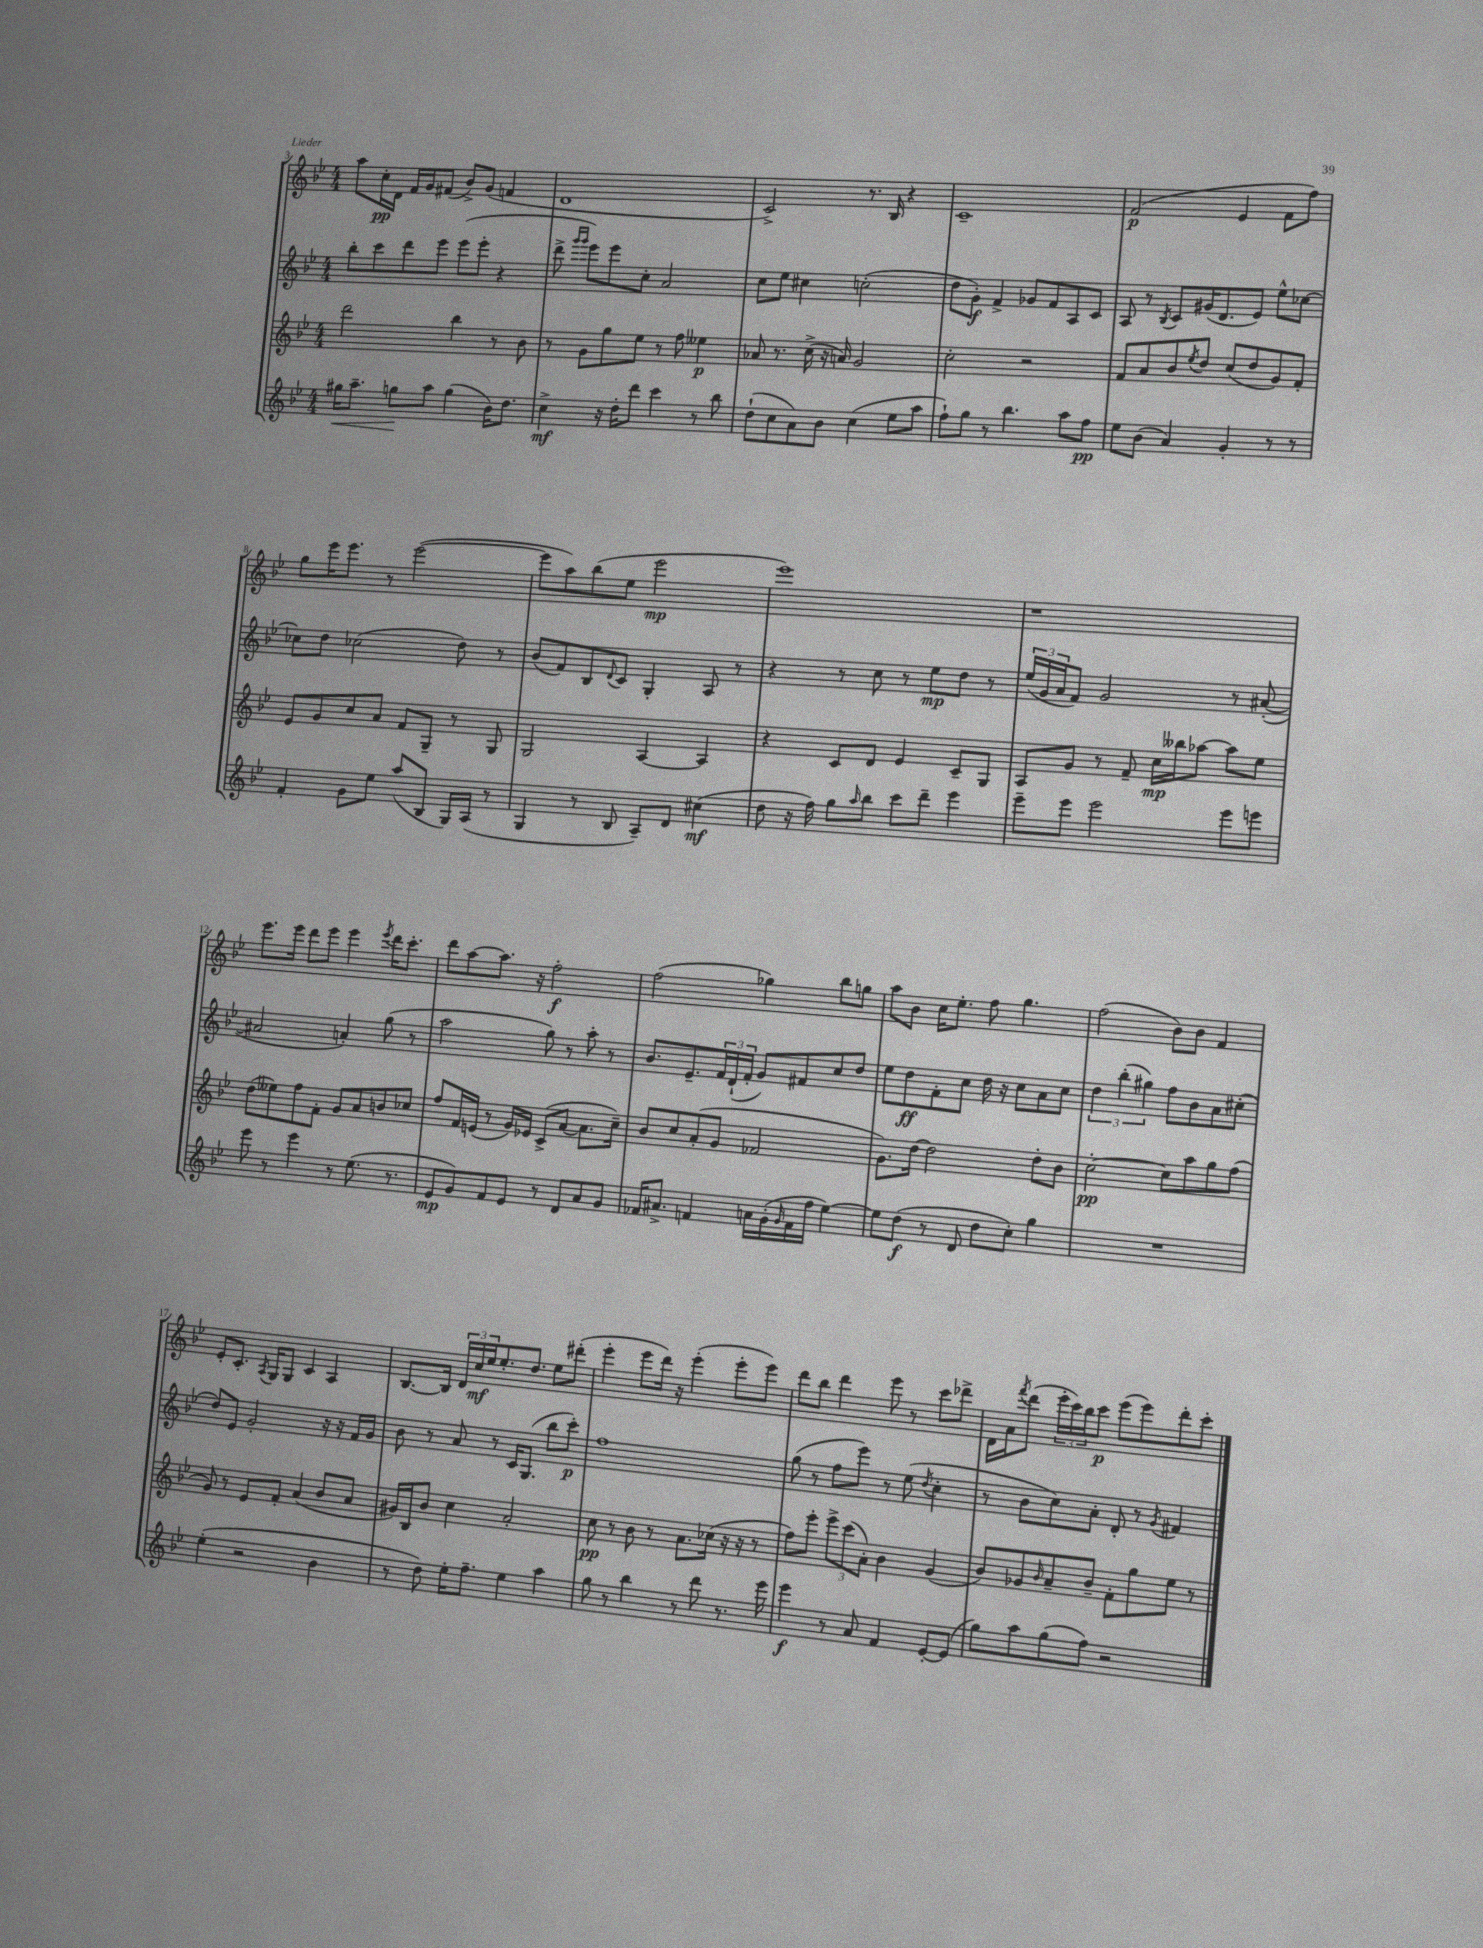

**kern	**kern	**kern	**kern
*staff4	*staff3	*staff2	*staff1
*clefG2	*clefG2	*clefG2	*clefG2
*k[b-e-]	*k[b-e-]	*k[b-e-]	*k[b-e-]
*M4/4	*M4/4	*M4/4	*M4/4
16gg#	2ddd	8bb-'	8aa
8.aa~	.	.	.
.	.	8ccc	16cc'
.	.	.	16d
8gg	.	8ddd	16f
.	.	.	16g
8aa	.	8eee-	(8f#
(4gg	4bb-	(8eee-	8b-^)
.	.	8eee-'	(8g
16b-)	8r	4r	4f
8.dd	.	.	.
.	8b-	.	.
=	=	=	=
4cc^	8r	8ddd^	1d
.	.	16qqggg	.
.	.	16qqggg	.
.	8g	8eee-)	.
16r	8gg	8eee-	.
16dd'	.	.	.
8ddd	8ee-	8cc'	.
4ccc	8r	2a	.
.	8ff	.	.
8r	4ee--	.	.
8bb-	.	.	.
=	=	=	=
(8dd`	8a-	8cc	2c^)
8cc	8.r	8ee-	.
8a)	.	4cc#	.
.	(16cc^	.	.
8b-	16r	.	.
.	16a)	.	.
(4cc	2g	(2cc'	8.r
.	.	.	16B-
8ee-	.	.	4r
8aa	.	.	.
=	=	=	=
8ff`)	2cc'	8dd	1c~
8gg	.	8g')	.
8r	.	4f^	.
4.bb-	.	.	.
.	2r	8g-	.
.	.	8f	.
8aa	.	8A	.
8ff	.	8c	.
=	=	=	=
8ee-	8f	8A	(2f
(8b-	8a	8r	.
.	.	8qB-	.
4a)	8b-	8c	.
.	8qee-	.	.
.	8dd	(16g#	.
.	.	8.d	.
4g'	(8cc	.	4e-
.	8dd	8e-)	.
8r	8g)	8ee-^^	8f
8r	8f'	[8cc-	8ff)
=	=	=	=
4f'	8e-	8cc-]	8gg
.	8g	8dd	16eee-
.	.	.	8.eee-
8g	8cc	(2cc-	.
8ee-	8a	.	8r
(8aa	8f	.	([2eee-
8B-	8G~	.	.
16G)	8r	8dd)	.
(16A	.	.	.
8r	8G	8r	.
=	=	=	=
4G	2G	(8b-	8eee-]
.	.	8f)	8aa)
8r	.	8B-	(8bb-
.	.	8qqd	.
8B-	.	8c	8ee-
8A~)	[4A	4G'	2eee-
8d	.	.	.
(4cc#	4A]	8A	.
.	.	8r	.
=	=	=	=
8dd	4r	4r	1eee-)
16r	.	.	.
16ff)	.	.	.
8gg	8c	8r	.
16qqaa	.	.	.
8bb-	8d	8cc	.
8ccc	4e-	8r	.
8ddd~	.	8ee-	.
4eee-	8c~	8dd	.
.	8G	8r	.
=	=	=	=
8eee-~	8A	(24ee-	1r
.	.	24g	.
.	.	24a	.
8eee-	8g	8f)	.
2eee-	8r	2g	.
.	8f~	.	.
.	16cc	.	.
.	16bb--	.	.
.	[8aa-	.	.
8eee-	8aa-]	8r	.
8eee	8ee-	([8a#'	.
=	=	=	=
8eee-	(8dd	2a#]	8.eee-
8r	8ee--)	.	.
.	.	.	16eee-
4eee-	8ff	.	8ddd
.	8f'	.	8eee-
8r	8g	4a')	4eee-
(8.ee-	8a	.	.
.	.	.	8qeee-
.	8b	(8gg	16ddd
8.r	.	.	8.ccc'
.	8cc-	8r	.
=	=	=	=
8e-	8ff	2aa	8ddd
8g)	16f	.	[8aa
.	(16e	.	.
8f	8r	.	8.aa]
8e-	16g)	.	.
.	16e-	.	16r
8r	(8c^	8gg)	2ff'
8d	[8a	8r	.
8a	8.a]	8aa'	.
8g	.	8r	.
.	16cc~)	.	.
=	=	=	=
16f-	8b-	8.b-	(2ff
8.a#^	.	.	.
.	8cc	.	.
.	.	8.e-~	.
4f	(8a'	.	.
.	8g	24f	.
.	.	(24d`	.
.	.	24f'	.
16a	2f-	8g)	4gg-)
(16g'	.	.	.
16qqg	.	.	.
16f	.	8f#	.
16ff	.	.	.
[4ee-)	.	8cc	8bb-
.	.	8dd	8gg
=	=	=	=
8ee-]	8.g)	8ee-	8aa
(8dd	.	8dd	8b-
.	[16dd	.	.
8r	2dd]	8f'	16cc
.	.	.	8.ee-'
8d	.	8cc	.
8dd	.	16dd	8ff
.	.	16r	.
8cc')	.	8cc	4.gg
4gg	8dd'	8a	.
.	8b-	8cc	.
=	=	=	=
1r	[2cc'	6dd	(2ff
.	.	(6bb-'	.
.	.	6gg#)	.
.	8cc]	8ff	8b-)
.	8aa	8b-	8b-
.	8gg	8a	4f
.	(8ff	(8cc#'	.
=	=	=	=
(4ee-'	8g)	8dd)	8e-'
.	8r	8e-	8.c'
2r	8e-	2g'	.
.	.	.	8qA
.	.	.	16G
.	8f'	.	8G
.	(4a	.	4c
4b-	8b-	16r	4A
.	.	16r	.
.	8a	16f	.
.	.	16g	.
=	=	=	=
8r	16g#)	8b-	[8.B-
.	16B-	.	.
8dd)	8b-	8r	.
.	.	.	16B-]
16ee-'	4cc	8a	24d
.	.	.	24cc
8.ff~	.	.	.
.	.	.	24ee-
.	.	8r	8.ee-'
4ee-	2a'	16c	.
.	.	(8.G	8.dd
4aa	.	8bb-	8ee-
.	.	8ccc')	(8ddd#'
=	=	=	=
8gg	8cc	1ff	4eee-'
8r	8r	.	.
4bb-	8b-	.	8eee-
.	8r	.	16ddd)
.	.	.	16r
8r	8.a	.	(4eee-'
8ddd	.	.	.
.	(16cc-	.	.
8.r	16r	.	8eee-'
.	16r	.	.
.	8r	.	8eee-)
16eee-	.	.	.
=	=	=	=
4eee-	8ff)	(8gg	8ddd
.	8eee-'	8r	8bb-
8r	12eee-^	8ff	4ddd
.	(12ccc	.	.
8a	.	8eee-)	.
.	12a')	.	.
4f	4b-	8r	8eee-
.	.	(8ee-	8r
.	.	8qdd	.
[8e-'	(4g	4cc'	8ccc
(8e-]	.	.	8ddd-^
=	=	=	=
8gg)	8b-)	8r	16d
.	.	.	16a
.	.	.	8qfff
8aa	8g-	8b-	(8ddd
.	16qqb-	.	.
(8gg	8a~	8cc)	24eee-'
.	.	.	24ccc)
.	.	.	24bb-
8ff)	8b-~	8a'	8ccc
2r	8f'	8d'	(8eee-
.	8gg	8r	8eee-)
.	.	8qg	.
.	8ee-	4f#	8ddd'
.	8r	.	8ccc'
==	==	==	==
*-	*-	*-	*-
